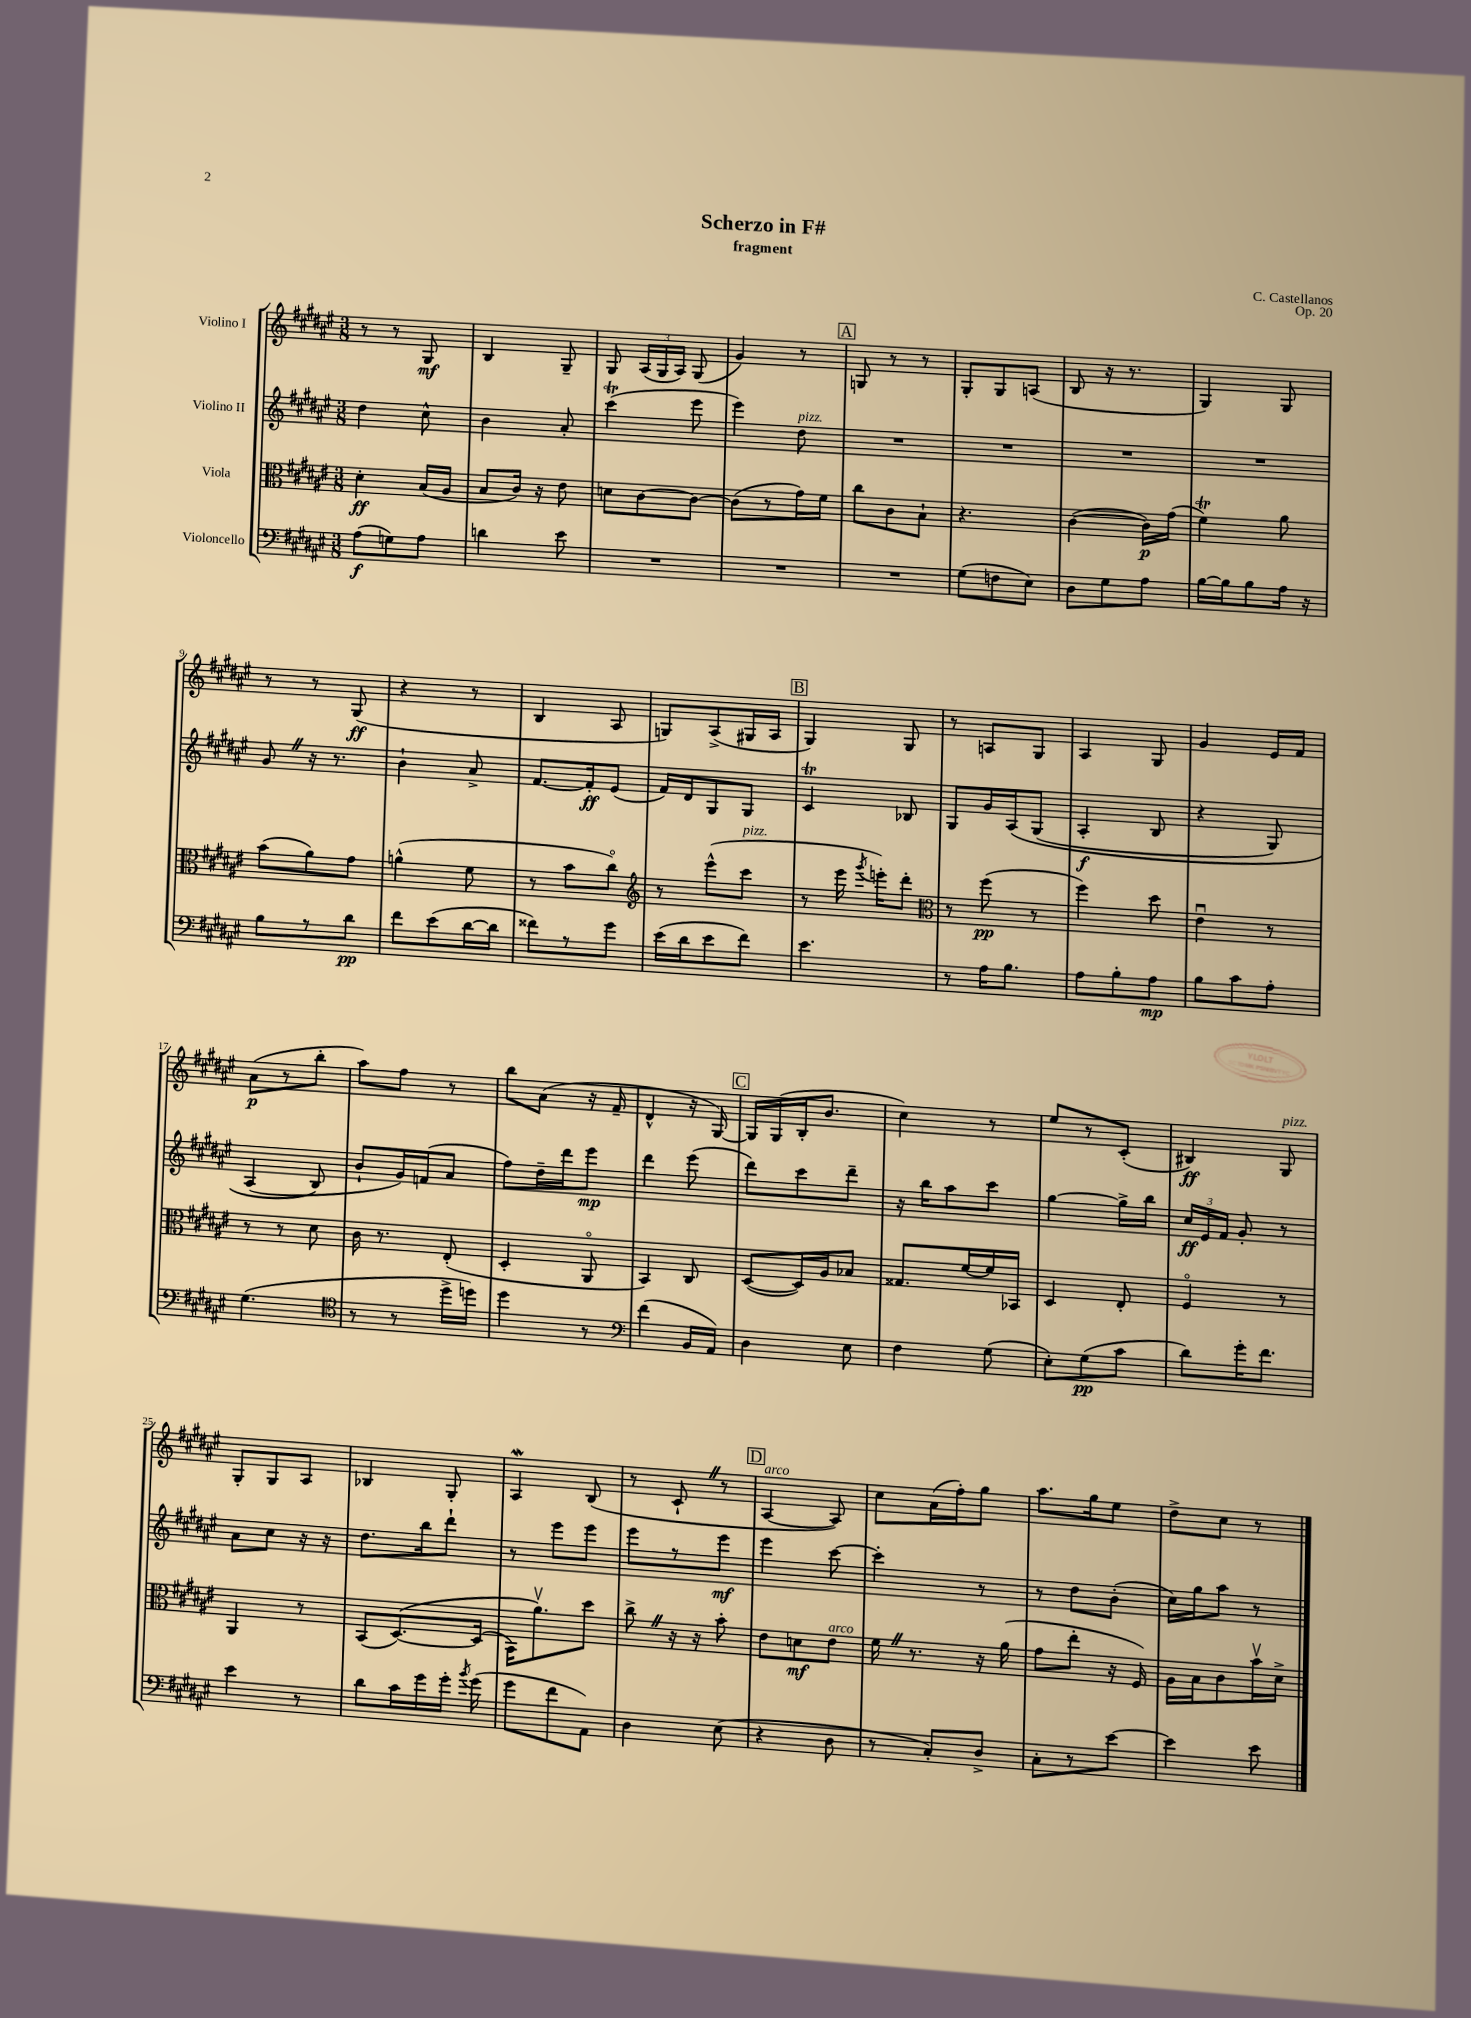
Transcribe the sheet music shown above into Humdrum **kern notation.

**kern	**kern	**kern	**kern
*staff4	*staff3	*staff2	*staff1
*clefF4	*clefC3	*clefG2	*clefG2
*k[f#c#g#d#a#e#]	*k[f#c#g#d#a#e#]	*k[f#c#g#d#a#e#]	*k[f#c#g#d#a#e#]
*M3/8	*M3/8	*M3/8	*M3/8
(8A#	4d#'	4dd#	8r
8G)	.	.	8r
8A#	(16B	8cc#^^	8G#
.	16A#	.	.
=	=	=	=
4d	8B	4b	4B
.	16c#)	.	.
.	16r	.	.
8e#	8e#	8a#'	8G#~
=	=	=	=
4.r	8d	(4ccc#	8G#
.	[8c#	.	(24A#
.	.	.	24G#
.	.	.	24A#)
.	8c#_	8eee#	(8G#
=	=	=	=
4.r	(8c#]	4eee#)	4g#)
.	8r	.	.
.	16g#)	8dd#	8r
.	16f#	.	.
=	=	=	=
4.r	8cc#	4.r	8G
.	8c#	.	8r
.	8B`	.	8r
=	=	=	=
(8G#	4.r	4.r	8G#'
8F	.	.	8G#
8E#)	.	.	(8A
=	=	=	=
8D#	([4c#	4.r	8B
8G#	.	.	16r
.	.	.	8.r
8A#	16c#])	.	.
.	(16g#	.	.
=	=	=	=
[16B	4f#)	4.r	4G#)
16B]	.	.	.
8B	.	.	.
16A#	8a#	.	8G#
16r	.	.	.
=	=	=	=
8B	(8b	8g#	8r
8r	8a#)	16r	8r
.	.	8.r	.
8d#	8g#	.	(8G#
=	=	=	=
8f#	(4a^^	4b`	4r
(8e#	.	.	.
[16d#	8f#	8a#^	8r
16d#]	.	.	.
=	=	=	=
8f##)	8r	[8.f#	4B
8r	8b	.	.
.	.	16f#']	.
8g#	8cc#o)	(8e#	8A#
=	=	=	=
*	*clefG2	*	*
(16e#	8r	16f#)	8G)
16d#	.	16d#	.
8e#	(8eee#^^	8G#	(8A#^
8f#)	8ccc#	8G#	16G#
.	.	.	16A#
=	=	=	=
4.e#	8r	4c#	4G#)
.	16eee#	.	.
.	8qggg#	.	.
.	16eee')	.	.
.	8ddd#'	8B-	8G#
=	=	=	=
*	*clefC3	*	*
8r	8r	8G#	8r
16A#	(8ff#	16g#	8A
8.B	.	&(16A#	.
.	8r	(8G#	8G#
=	=	=	=
8A#	4ff#)	4A#'	4A#
8B'	.	.	.
8A#	8dd#	8B	8G#
=	=	=	=
8B	4e#u	4r	4g#
8c#	.	.	.
8A#'	8r	8G#)	16e#
.	.	.	16f#
=	=	=	=
(4.G#	8r	(4A#	(8a#
.	8r	.	8r
.	8d#	8B&)	8bb'
=	=	=	=
*clefC4	*	*	*
8r	16c#	8b`	8aa#)
.	8.r	.	.
8r	.	16g#)	8ff#
.	.	(16f	.
16dd#^	(8E#'	8a#	8r
16dd)	.	.	.
=	=	=	=
4dd#	4D#'	8ff#)	8bb
.	.	16dd#~	(8a#
.	.	16ddd#	.
8r	8AA#o	8eee#	16r
.	.	.	16f#~
=	=	=	=
*clefF4	*	*	*
(4f#	4BB)	4ddd#	4d#^^
16BB	8C#	(8eee#	16r
16AA#)	.	.	[16G#)
=	=	=	=
4D#	([8D#	8ddd#)	16G#]
.	.	.	(16G#
.	16D#])	8ccc#	16B'
.	16A#	.	8.b
8E#	8B-	8ddd#~	.
=	=	=	=
4F#	8.G##	16r	4cc#)
.	.	16bb	.
.	.	8aa#	.
.	[16f#	.	.
(8G#	16f#]	8ccc#	8r
.	16BB-	.	.
=	=	=	=
8E#')	4D#	[4gg#	8ee#
(8G#	.	.	8r
8c#	8E#'	16gg#^]	(8c#'
.	.	16bb	.
=	=	=	=
8d#)	4F#o	24cc#	4B#)
.	.	24e#	.
.	.	24f#	.
16g#'	.	8g#'	.
8.f#	.	.	.
.	8r	8r	8G#
=	=	=	=
4e#	4AA#	8a#	8G#'
.	.	8cc#	8G#
8r	8r	16r	8A#
.	.	16r	.
=	=	=	=
8d#	(8BB	8.dd#	4B-
16c#	&([8.D#)	.	.
16g#	.	16bb	.
16g#'	.	8ddd#`	8G#'
8qb	.	.	.
(16g#	(16D#]	.	.
=	=	=	=
8g#	16BB)	8r	4A#
.	8.a#v&)	.	.
8f#	.	8eee#	.
8AA#)	8dd#	8eee#	(8B
=	=	=	=
4D#	8cc#^	8eee#	8r
.	16r	8r	8c#`
.	16r	.	.
(8E#	8b'	8eee#	8r
=	=	=	=
4r	8e#	4eee#	[4A#
.	8d	.	.
8D#	8e#	[8ccc#	8A#])
=	=	=	=
8r	16f#	4ccc#']	8cc#
.	8.r	.	.
8C#')	.	.	(16a#
.	.	.	16ff#')
8D#^	16r	8r	8gg#
.	(16a#	.	.
=	=	=	=
8C#'	8g#	8r	8.aa#
8r	8ee#'	8dd#	.
.	.	.	16gg#
[8e#	16r	(8b'	8ee#
.	16F#)	.	.
=	=	=	=
4e#]	16A#	16cc#)	8dd#^
.	16B	16gg#	.
.	8c#	8aa#	8cc#
8e#	16bv	8r	8r
.	16d#^	.	.
==	==	==	==
*-	*-	*-	*-
